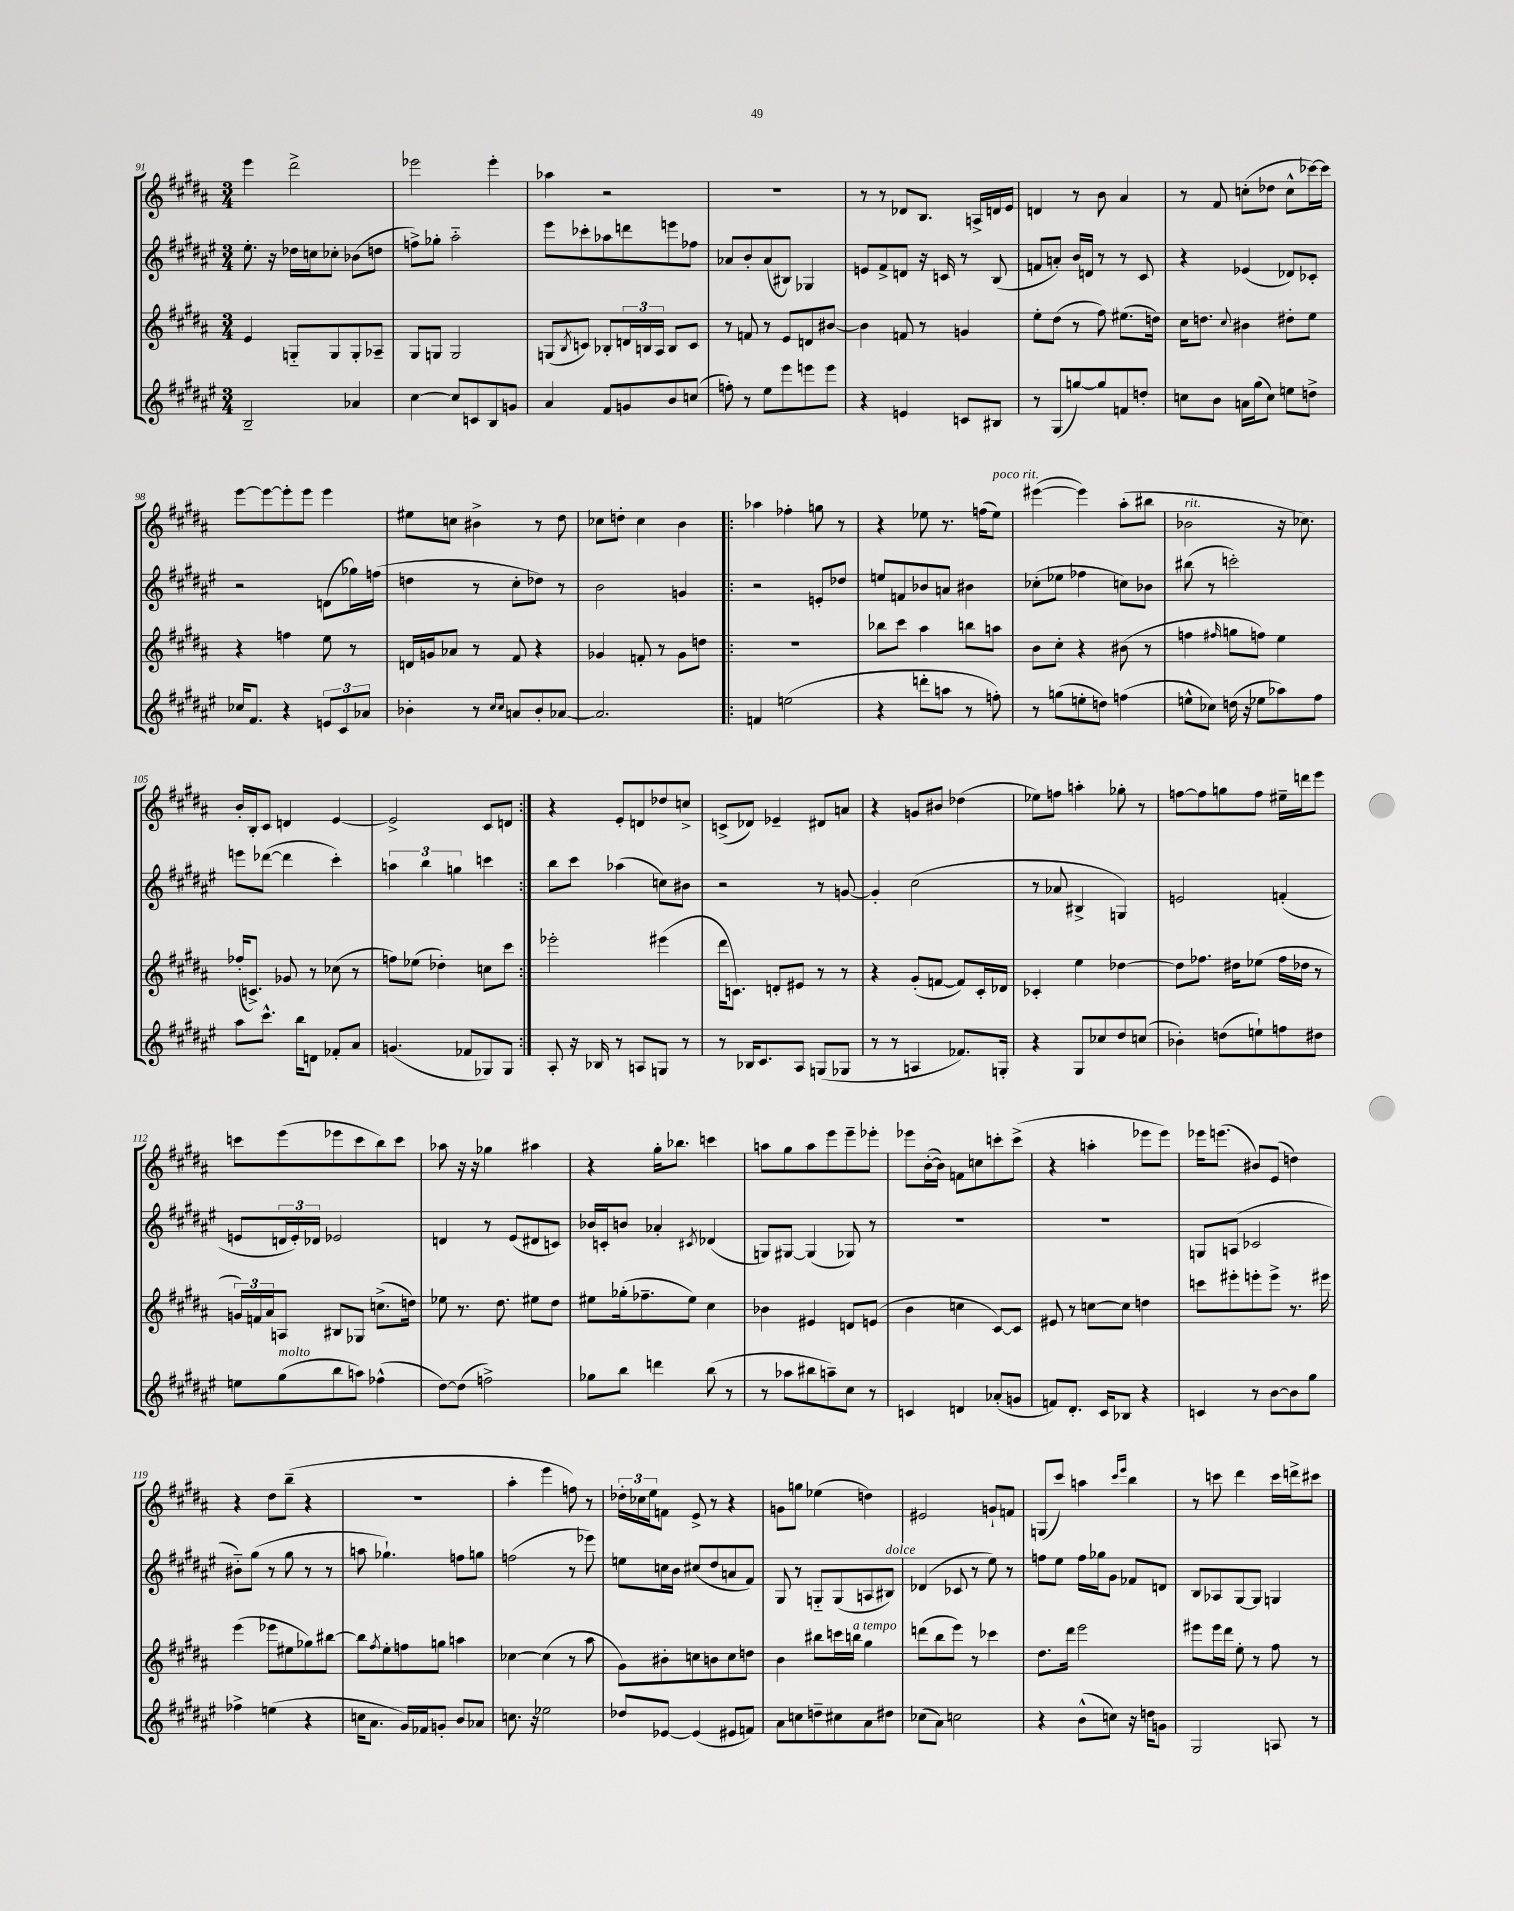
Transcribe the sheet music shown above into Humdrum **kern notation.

**kern	**kern	**kern	**kern
*part4	*part3	*part2	*part1
*staff4	*staff3	*staff2	*staff1
*clefG2	*clefG2	*clefG2	*clefG2
*k[f#c#g#d#a#e#]	*k[f#c#g#d#a#]	*k[f#c#g#d#a#e#]	*k[f#c#g#d#a#]
*M3/4	*M3/4	*M3/4	*M3/4
=91	=91	=91	=91
2B~/	4e/	8.ee#'\	4eee\
.	.	16r	.
.	8Gn/L	16dd-X\LL	2ddd#^\
.	.	16ccn\J	.
.	8G/	8cc-X'\J	.
4a-X/	8G'/	(8b-X\L	.
.	8A-X~/J	8ddn\J	.
=92	=92	=92	=92
[4cc#\	8G#/L	8ffn^\L)	2eee-X\
.	8Gn/J	8gg-X'\J	.
8cc#/L]	2G/	2aa#\	.
8cn/	.	.	.
8B/	.	.	4eee-'\
8gn/J	.	.	.
=93	=93	=93	=93
4a#/	(8Gn/L	8eee#\L	4aa-X\
.	8qB/	.	.
.	8cn/J)	8ccc-X'\	.
8f#/L	8B-X'/L	8aa-X\	2r
8gn/	24dn/L	8dddn\	.
.	24Bn/	.	.
.	24A#/JJ	.	.
8b/	8B/L	8eeen\	.
(8ccn/J	8c/J	8ff-X\J	.
=94	=94	=94	=94
8ffn'\)	8r	8a-X/L	2.r
8r	8fn/	8b'/	.
8ee#\L	8r	(8a-/	.
8eee#\	8e/L	8B#X/J)	.
8eeen\	8dn/	4G-X/	.
8eee\J	[8b#X/J	.	.
=95	=95	=95	=95
4r	4b#\]	8en/L	8r
.	.	8f#^/	8r
4en/	8fn/	8dn/J	8d-X/L
.	8r	16r	8.B/J
.	.	16cn/	.
8cn/L	4gn/	8r	.
.	.	.	16An^/LL
8B#X/J	.	(8B/	16dn/
.	.	.	16e/JJ
=96	=96	=96	=96
8r	8ee'\L	8fn/L	4dn/
(8G#/L	(8dd#\J	8an'/J)	.
[8ggn/)	8r	16b/LL	8r
.	.	16dn/JJ	.
8gg/]	8ff#\)	8r	8b\
8fn/	(8.ee#X\L	8r	4a#/
8ddn'/J	.	8c#/	.
.	16ddn\Jk)	.	.
=97	=97	=97	=97
8ccn\L	16cc#\KL	4r	8r
.	8.ddn\J	.	.
8b\J	.	.	8f#/
.	8qqcc#/	.	.
16an\LL	4b#X\	(4e-X/	(8ccn'\L
(16gg#\J	.	.	.
8cc\J)	.	.	8dd-X\J
8een\L	8dd#X'\L	8d-X/L)	8cc^^\L
8ddn^\J	8ee\J	8c-X'/J	[16ccc-X\L)
.	.	.	16ccc-\JJ]
!!LO:LB:g=z
=98	=98	=98	=98
16cc-X/KL	4r	2r	[8eee\L
8.f#/J	.	.	.
.	.	.	8eee\_
4r	4ffn\	.	8eee'\]
.	.	.	8eee\J
12en/L	8ee\	(8dn\L	4eee\
12c#/	.	.	.
.	8r	16gg-X\L)	.
12a-X/J	.	.	.
.	.	(16ffn\JJ	.
=99	=99	=99	=99
4b-X'\	16dn/LL	4ddn\	8ee#X\L
.	16gn/J	.	.
.	8a-X/J	.	8ccn\J
8r	8r	8r	4b#X^\
16qqcc#/LL	.	.	.
16qqcc#/JJ	.	.	.
8an/L	8f#/	8cc#'\L	.
8b-'/	4r	8dd-X\J)	8r
[8a-X/J	.	8r	8dd#\
=100	=100	=100	=100
2.a-/]	4g-X/	2b\	8cc-X\L
.	.	.	8ddn'\J
.	8fn'/	.	4cc-\
.	8r	.	.
.	8g-\L	4gn/	4b\
.	8ddn\J	.	.
=101!|:	=101!|:	=101!|:	=101!|:
4fn/	2.r	2r	4aa-X\
(2een\	.	.	4ff-X'\
.	.	8en'/L	8ggn\
.	.	8dd-X/J	8r
=102	=102	=102	=102
4r	8bb-X\L	8een/L	4r
.	8ccc#\J	8fn/	.
8dddn'\L	4aa#\	8b-X/	8ee-X\
8aan\J	.	8an/J	8.r
8r	8bbn\L	4b#X\	.
.	.	.	(16ffn\KL
!	!	!	!LO:TX:a:i:t=poco rit.
8ffn'\)	8aan\J	.	8ee-\J)
=103	=103	=103	=103
8r	8b\L	(8cc-X'\L	([4eee#X\
(8ggn\L	8cc#'\J	8ee-X\J	.
8een'\	4r	4ff-X\	4eee#\])
8ddn\J)	.	.	.
(4ffn\	(8b#X\	8ccn\L)	(8aa#'\L
.	8r	8b-X\J	8bb#X\J
=104	=104	=104	=104
!	!	!	!LO:TX:a:i:t=rit.
8een^^\L	4ffn\	(8bb#X\	2b-X\
8cc-X\J)	.	8r	.
.	16qqff#X/	.	.
(16ddn\	8ggn\L	2cccn'\)	.
16r	.	.	.
8ee-X\L	8ffn\J)	.	.
8aa-X\)	4ee\	.	16r
.	.	.	8.cc-X\)
8ff#\J	.	.	.
!!LO:LB:g=z
=105	=105	=105	=105
8aa#\L	(16ff-X'/KL	8eeen\L	16b'/LL
.	8.cn^/J)	.	16B'/J
8.ccc#^^\J	.	([8ddd-X\J	8c#/J
.	8g-X/	4ddd-\]	4dn/
16bb\KL	.	.	.
8dn\J	8r	.	.
8f-X'/L	(8cc-X\	4ccc#'\)	[4e/
8a#/J	8r	.	.
=106	=106	=106	=106
(4.gn/	8ffn\L)	6aan\	2e^/]
.	(8ee-X\J	.	.
.	.	6bb\	.
.	4dd-X'\)	.	.
.	.	6ggn\	.
8f-X/L	.	.	.
8G-X/)	8ccn\L	4cccn\	8c#/L
8G-/J	8ccc#\J	.	8dn/J
=107:|!	=107:|!	=107:|!	=107:|!
8A#'/	2eee-X'\	8bb\L	4r
16r	.	8ccc#\J	.
16B-X/	.	.	.
8r	.	(4aa-X\	8e'/L
8An/L	.	.	8dn/
8Gn/J	(4eee#X\	8ccn\L)	8dd-X/
8r	.	8b#X\J	8ccn^/J
=108	=108	=108	=108
8r	16ddd#\KL	2r	(8cn^/L
.	8.cn\J)	.	.
16B-X/KL	.	.	8d-X/J)
8.c#/	.	.	.
.	8dn'/L	.	4e-X~/
8A#/J	8e#X/J	.	.
(8Gn/L	8r	8r	8d#X/L
8G-X/J	8r	[8gn/	8an/J
=109	=109	=109	=109
8r	4r	4g'/]	4r
8r	.	.	.
4An/	(8g#'/L	(2cc#\	8gn/L
.	[8fn/J	.	8b#X/J
8.f-X/L)	8f/L])	.	(4dd-X\
.	16c#'/L	.	.
16Gn'/Jk	16d-X/JJ	.	.
=110	=110	=110	=110
4r	4c-X'/	8r	8ee-X\L)
.	.	8a-X/	8ffn\J
8G#/L	4ee\	4B#X^/	4aan'\
8cc-X/	.	.	.
8dd#/	[4dd-X\	4Gn/)	8gg-X'\
(8ccn/J	.	.	8r
=111	=111	=111	=111
4b-X'\)	8dd-\L]	2en/	[8ffn\L
.	8.ff-X\J	.	8ff\]
(8ddn\L	.	.	8ggn\
.	16dd#X\KL	.	.
8een`\)	(8ee-X\J	.	8ff\J
8ffn\	16ff-\LL	(4fn'/	16ee#X~\LL
.	16dd-X\JJ	.	16dddn\J
8dd#X\J	8r	.	8eee\J
!!LO:LB:g=z
=112	=112	=112	=112
8een\L	24gn/LL)	8en/L	8cccn\L
.	24fn/	.	.
.	24a#/J	.	.
!LO:TX:a:i:t=molto	!	!	!
(8gg#\	8An/J	24dn/L	(8eee\
.	.	24e'/)	.
.	.	24d-X/JJ	.
8bb\	8B#X/L	2e-X/	8eee-X\
8aan\J)	8G-X/J	.	8ccc\
(4ff-X^^\	(8.ccn^\L	.	8bb\)
.	.	.	8ccc\J
.	16ddn\Jk)	.	.
=113	=113	=113	=113
[8dd#\L)	8ee-X\	4dn/	8aa-X\
(8dd#\J]	8.r	.	16r
.	.	.	16r
2ffn^\)	.	8r	4gg-X\
.	8.dd#\	.	.
.	.	(8e#/L	.
.	8ee#X\L	8d#X/	4aa#X\
.	8dd#\J	8cn/J)	.
=114	=114	=114	=114
8gg-X\L	8ee#X\L	16b-X/LL	4r
.	.	16cn'/J	.
8bb\J	(16gg-X'\k	8bn/J	.
.	8.ff-X~\	.	.
4dddn\	.	4a-X'/	16gg#'\KL
.	.	.	8.bb-X\J
.	8ee#\J)	.	.
.	.	8qc#X/	.
(8bb\	4cc#\	(4d-X/	4cccn\
8r	.	.	.
=115	=115	=115	=115
8r	4b-X\	8Gn/L)	8aan\L
8aa-X\L	.	[8G#X/J	8gg#\
8bb#X\	4e#X/	(4G#/]	8aa\
8aan~\)	.	.	8eee\
8cc#\J	8dn/L	8G-X/)	8eee~\
8r	(8en/J	8r	8eee-X'\J
=116	=116	=116	=116
4cn/	4b\	2.r	8eee-X\L
.	.	.	([16b'\L
.	.	.	16b\JJ])
4dn/	4ccn\	.	8fn\L
.	.	.	8ccn\
(8a-X'/L	[8c#/L)	.	8cccn'\
8gn/J	8c#/J]	.	(8ccc^\J
=117	=117	=117	=117
8fn/L)	8e#X/	2.r	4r
8.d#'/J	8r	.	.
.	[8ccn\L	.	4aan'\
16c#/KL	.	.	.
8B-X/J	8cc\J]	.	.
4r	4ddn\	.	8eee-X\L
.	.	.	8eee-\J)
=118	=118	=118	=118
4cn/	8cccn\L	8Gn/L	16eee-X\KL
.	.	.	(8.eeen\J
.	8eee#X'\	(8An/J	.
8r	8eeen'\	2c-X/	8b#X/L)
[8b\L	8eee^\J	.	(8e/J
8b\]	8.r	.	4ddn\)
8gg#\J	.	.	.
.	16eee#X\	.	.
!!LO:LB:g=z
=119	=119	=119	=119
4ff-X^\	(4eee\	8b#X\L)	4r
.	.	(8gg#\J	.
(4een\	8eee-X\L	8r	8dd#\L
.	8ee#X\	8gg#\	(8bb~\J
4r	8gg-X\)	8r	4r
.	[8bb#X\J	8r	.
=120	=120	=120	=120
16ccn\KL	8bb#\L]	8aan\	2.r
8.a#\J	.	.	.
.	8qff#/	.	.
.	8ee'\	4.gg-X`\)	.
16g#/LL)	8ffn\	.	.
16f-X/J	.	.	.
8gn'/J	8ggn\J	.	.
8b/L	4aan\	8ffn\L	.
8a-X/J	.	8ggn\J	.
=121	=121	=121	=121
8.ccn\	[4cc-X\	(2ffn\	4aa#'\
16r	.	.	.
2ee-X\	(4cc-\]	.	4eee\
.	8r	8r	8ffn\)
.	8aa#\	8eee-X\)	8r
=122	=122	=122	=122
8dd-X/L	8g#\L)	8een\L	24dd-X'\LL
.	.	.	24cc-X\
.	.	.	24ee\J
[8e-X/J	8b#X'\	16ccn\L	8fn\J
.	.	16b\JJ	.
(4e-/]	8ccn\	(8cc#X/L	8e^/
.	8bn\	8dd#/	8r
8e#X/L	8cc\	8an/	4r
8fn/J)	8ddn\J	8f#/J)	.
=123	=123	=123	=123
8a#\L	4b\	8G#/	8gn\L
8ccn\	.	8r	8ggn\J
8ddn~\	8bb#X\L	8Gn/L	(4ee-X\
8cc#X\	16cccn\L	(8G/	.
!	!LO:TX:a:i:t=a tempo	!	!
.	16bbn\JJ	.	.
8a#\	4gg#\	8An/	4ddn\)
!	!	!LO:TX:a:i:t=dolce	!
8dd#X\J	.	8B#X/J)	.
=124	=124	=124	=124
(8cc-X\L	(8dddn\L	(4d-X/	2e#X/
8a#\J)	8bb\	.	.
2ccn\	8eee\J)	8c-X/	.
.	8r	8r	.
.	4ccc-X\	8ee#\)	8gn`/L
.	.	8r	8fn/J
=125	=125	=125	=125
4r	8.dd#\L	8ffn\L	(8Gn/L
.	.	8ee#\J	8ccc#/J)
.	16ddd#\Jk	.	.
(8b^^\L	2eee\	16ff\LL	4aan\
.	.	16gg-X\J	.
8ccn\J)	.	8g#\J	.
.	.	.	16qqccc#/LL
.	.	.	16qqeee/JJ
16r	.	8f-X/L	4bb\
16ddn\KL	.	.	.
8gn\J	.	8dn/J	.
=126	=126	=126	=126
2G#/	8eee#X\L	8B/L	8r
.	16eee#\L	8A-X/	8cccn\
.	16ddd#\JJ	.	.
.	8ee'\	[8G#/	4ddd#\
.	8r	8G#/J]	.
8An/	8ff#\	4Gn/	16ccc\LL
.	.	.	16dddn^\J
8r	8r	.	8ccc#X\J
==	==	==	==
*-	*-	*-	*-
